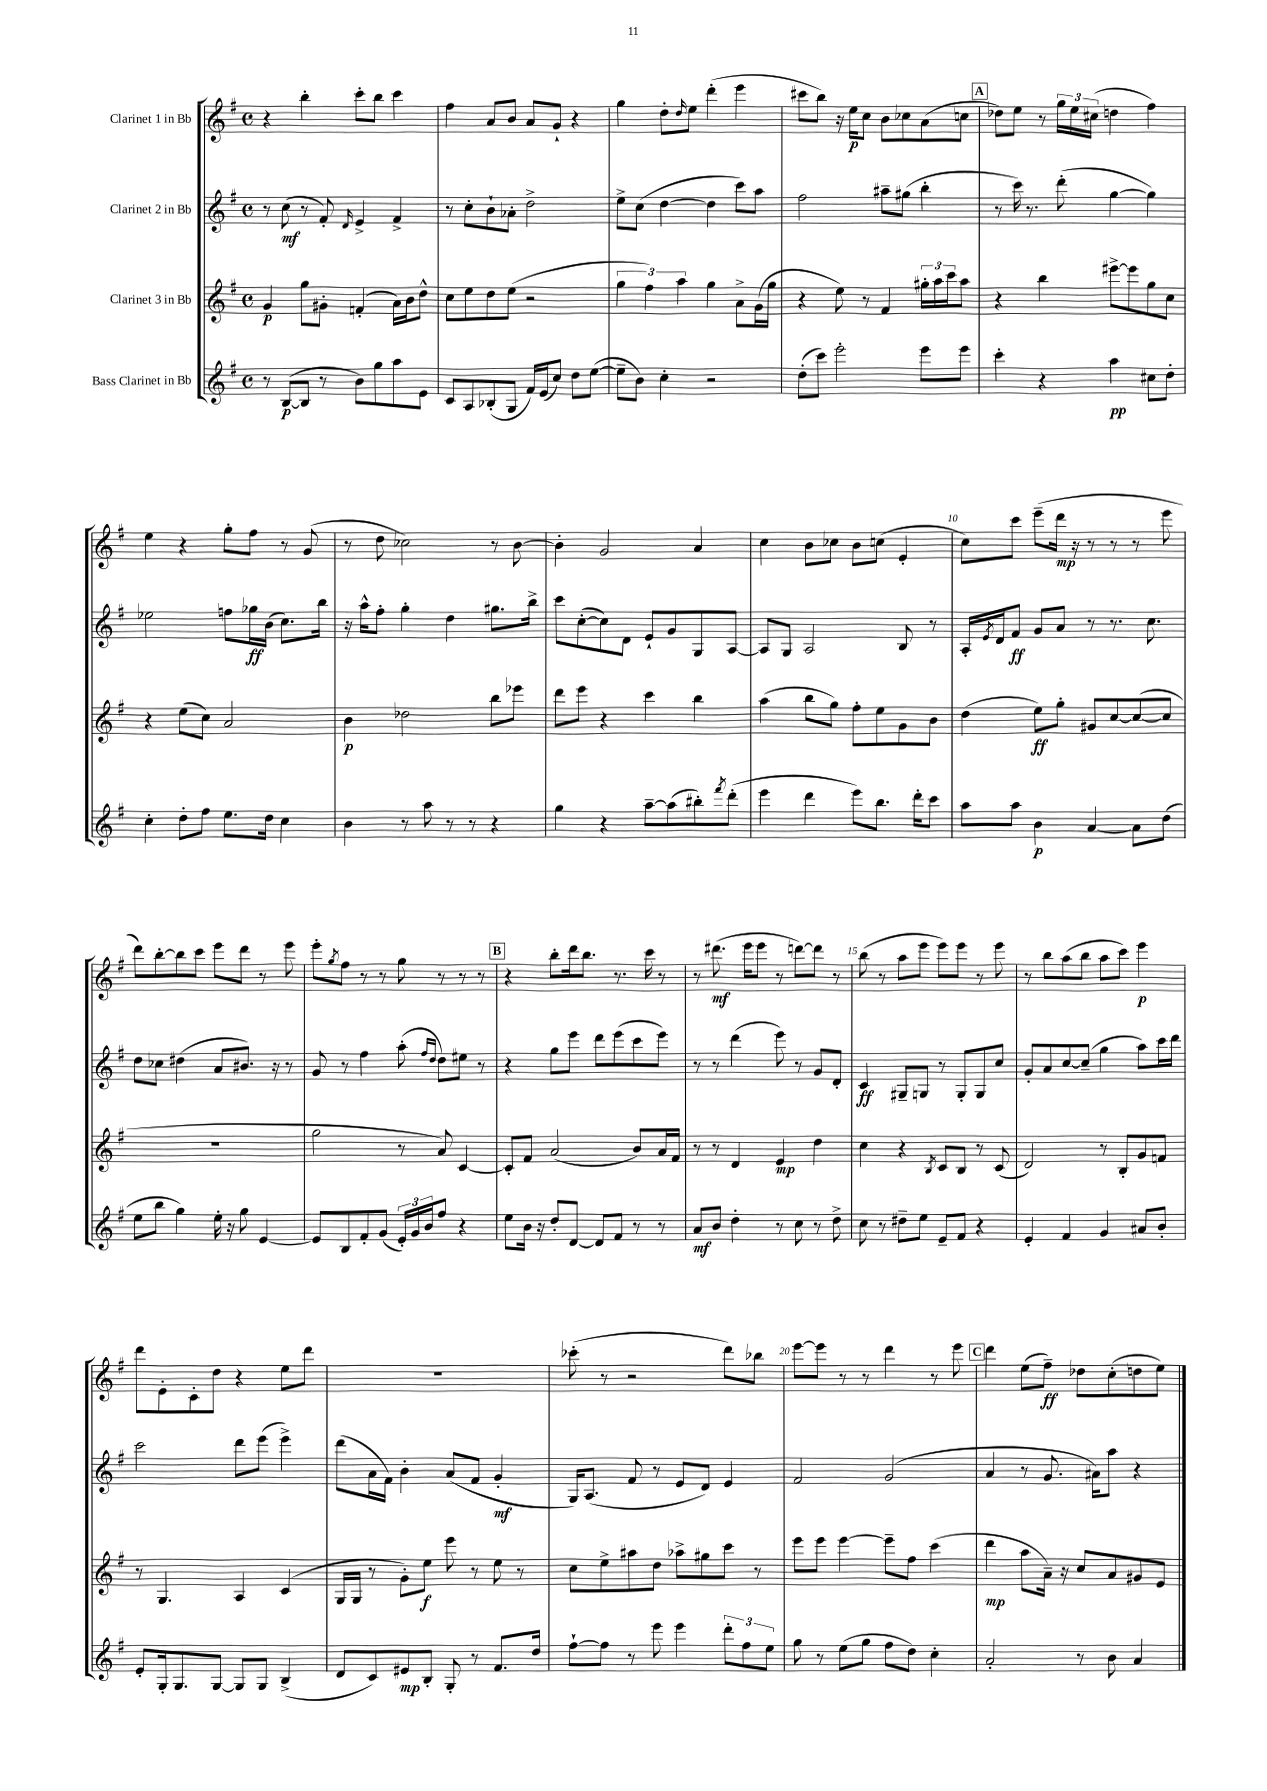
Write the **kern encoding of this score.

**kern	**kern	**kern	**kern
*staff4	*staff3	*staff2	*staff1
*clefG2	*clefG2	*clefG2	*clefG2
*k[f#]	*k[f#]	*k[f#]	*k[f#]
*M4/4	*M4/4	*M4/4	*M4/4
*met(c)	*met(c)	*met(c)	*met(c)
8r	4g	8r	4r
([8B	.	(8cc	.
8B]	8gg	8r	4bb'
8r	8g#'	8f#')	.
.	.	16qqd	.
8b)	(4f'	4e^	8ccc'
8gg	.	.	8bb
8aa	16a)	4f#^	4ccc
.	16b	.	.
8e	8dd^^	.	.
=	=	=	=
8c	8cc	8r	4ff#
8A	8ee	8cc'	.
(8B-'	8dd	8b`	8a
8G	(8ee	8a-'	8b
16f#)	2r	2dd^	8a
(16e	.	.	.
8cc)	.	.	8g`
8dd	.	.	4r
([8ee	.	.	.
=	=	=	=
8ee~]	6gg	8ee^	4gg
8b)	.	(8cc	.
.	6ff#)	.	.
4cc'	.	[4dd	8dd'
.	6aa	.	.
.	.	.	16qqdd
.	.	.	8ee
2r	4gg	4dd]	(4ddd'
.	8a^	8ccc)	4eee
.	(16g	8aa	.
.	16gg	.	.
=	=	=	=
(8dd'	4r	2ff#	8ccc#
8ccc)	.	.	8bb)
2eee'	8ee)	.	16r
.	.	.	16ee
.	8r	.	8cc
.	4f#	8aa#~	8b
.	.	(8gg#	8cc-
8eee	24gg#'	4bb'	(8a
.	24aa	.	.
.	24ccc	.	.
8eee	8aa	.	8cc
=	=	=	=
4ccc'	4r	8r	8dd-)
.	.	16ccc)	8ee
.	.	8.r	.
4r	4bb	.	8r
.	.	(8ddd'	24gg
.	.	.	24ee
.	.	.	(24cc#
4aa	[8eee#^	[4gg	4dd
.	8eee#]	.	.
8cc#	8gg	4gg])	4ff#)
8dd'	8cc	.	.
=	=	=	=
4cc'	4r	2ee-	4ee
8dd'	(8ee	.	4r
8ff#	8cc)	.	.
8.ee	2a	8ff	8gg'
.	.	16gg-	8ff#
16dd	.	(16b	.
4cc	.	8.cc)	8r
.	.	.	(8g
.	.	16bb	.
=	=	=	=
4b	4b	16r	8r
.	.	16aa^^	.
.	.	8ff#'	8dd
8r	2dd-	4gg'	2cc-)
8aa	.	.	.
8r	.	4dd	.
8r	.	.	.
4r	8bb	8.gg#	8r
.	8eee-	.	[8b
.	.	16bb^	.
=	=	=	=
4gg	8ddd	8ccc	4b']
.	8eee	([8cc'	.
4r	4r	8cc])	2g
.	.	8d	.
[8aa~	4ccc	8e`	.
(8aa]	.	8g	.
8bb#')	4bb	8G	4a
8qfff#	.	.	.
(8ddd'	.	[8A	.
=	=	=	=
4eee	(4aa	8A]	4cc
.	.	8G	.
4ddd	8bb	2A	8b
.	8gg)	.	8cc-
8eee)	8ff#'	.	8b
8.bb	8ee	.	(8cc
.	8g	8B	4e'
16ddd'	.	.	.
8ccc	8b	8r	.
=	=	=	=
8aa	(4dd	16A'	8cc)
.	.	8qe	.
.	.	16d	.
8aa	.	8f#	8ccc
4b	8ee)	8g	(8eee~
.	8gg'	8a	16ddd
.	.	.	16r
[4a	8g#	8r	8r
.	[8cc	8.r	8r
8a]	(8cc_	.	8r
.	.	8.cc	.
(8dd	8cc]	.	8eee
=	=	=	=
8ee	1r	8dd	8ddd)
8bb	.	8cc-	[8bb'
4gg)	.	(4dd#	8bb]
.	.	.	8ccc
16ee'	.	8a	8eee
16r	.	.	.
8gg	.	8.b#)	8ddd
[4e	.	.	8r
.	.	16r	.
.	.	8r	8eee
=	=	=	=
8e]	2gg	8g	8eee'
.	.	.	8qgg
8B	.	8r	8ff#
8f#'	.	4ff#	8r
(8g	.	.	8r
24e')	8r	(8aa'	8gg
24g	.	.	.
24b	.	.	.
.	.	16qqff#	.
.	.	16qqdd	.
8ff#	8a)	8dd)	8r
4r	[4c	8ee#	8r
.	.	8r	8r
=	=	=	=
8ee	8c']	4r	4r
16b	8f#	.	.
16r	.	.	.
8dd'	(2a	8gg	8bb'
[8d	.	8eee	16ddd
.	.	.	8.bb
8d]	.	8ddd	.
8f#	.	(8eee	8.r
8r	8b)	8ccc	.
.	.	.	16ccc
8r	16a	8eee)	8r
.	16f#	.	.
=	=	=	=
8a	8r	8r	8r
8b	8r	8r	(8.ddd#
4dd'	4d	(4ddd	.
.	.	.	16eee
.	.	.	8eee
8r	4e	8eee)	8r
8cc	.	8r	[8ddd)
8r	4dd	8g	8ddd]
8dd^	.	8d'	8r
=	=	=	=
8cc	4cc	4c	(8bb
8r	.	.	8r
8dd#~	4r	8G#~	8aa
8ee	.	8G	8eee
.	8qB	.	.
8e~	8c	8r	8eee)
8f#	8B	8G'	8eee
4r	8r	8G	8r
.	(8c	8cc	8eee
=	=	=	=
4e'	2d)	8g'	8r
.	.	8a	8bb
4f#	.	[8cc	(8aa
.	.	(8cc~]	8bb
4g	8r	4gg	8aa
.	8B'	.	8ccc)
8a#	8g	8aa)	4eee
8b'	8f	16ccc	.
.	.	16ddd	.
=	=	=	=
8e'	8r	2ccc	8ddd
16G'	4.G	.	8e'
8.G	.	.	.
.	.	.	8c'
[8G	.	.	8dd
8G]	4A	8ddd	4r
8G	.	(8eee	.
(4B^	(4c	4eee^)	8ee
.	.	.	8ddd
=	=	=	=
8d	16G	(8ddd	1r
.	16G	.	.
8c)	8r	16a	.
.	.	16f#)	.
8e#	8g')	4b'	.
8B'	8ee	.	.
8G'	8eee	(8a	.
8r	8r	8f#	.
8.f#	8ee	4g'	.
.	8r	.	.
16dd	.	.	.
=	=	=	=
[8ff#`	8cc	16G)	(8ccc-'
.	.	(8.A	.
8ff#]	8ee^	.	8r
8r	8aa#	8f#	2r
8eee	8dd	8r	.
4eee	8aa-^	8e	.
.	8gg#	8d)	.
12ddd'	8ccc	4e	8ddd)
12ff#	.	.	.
.	8r	.	8bb-
12ee	.	.	.
=	=	=	=
8gg	8eee	2f#	[8eee
8r	8eee	.	8eee]
(8ee	[4eee	.	8r
8gg	.	.	8r
8ff#	8eee~]	(2g	4ddd
8dd)	8ff#	.	.
4cc'	(4ccc	.	8r
.	.	.	8eee
=	=	=	=
2a'	4ddd	4a	4ddd
.	8aa	8r	(8ee
.	16a~)	8.g	8ff#~)
.	16r	.	.
8r	8cc	.	8dd-
.	.	16a#)	.
8b	8a	8aa	(8cc'
4a	8g#	4r	8dd
.	8e	.	8ee)
==	==	==	==
*-	*-	*-	*-
